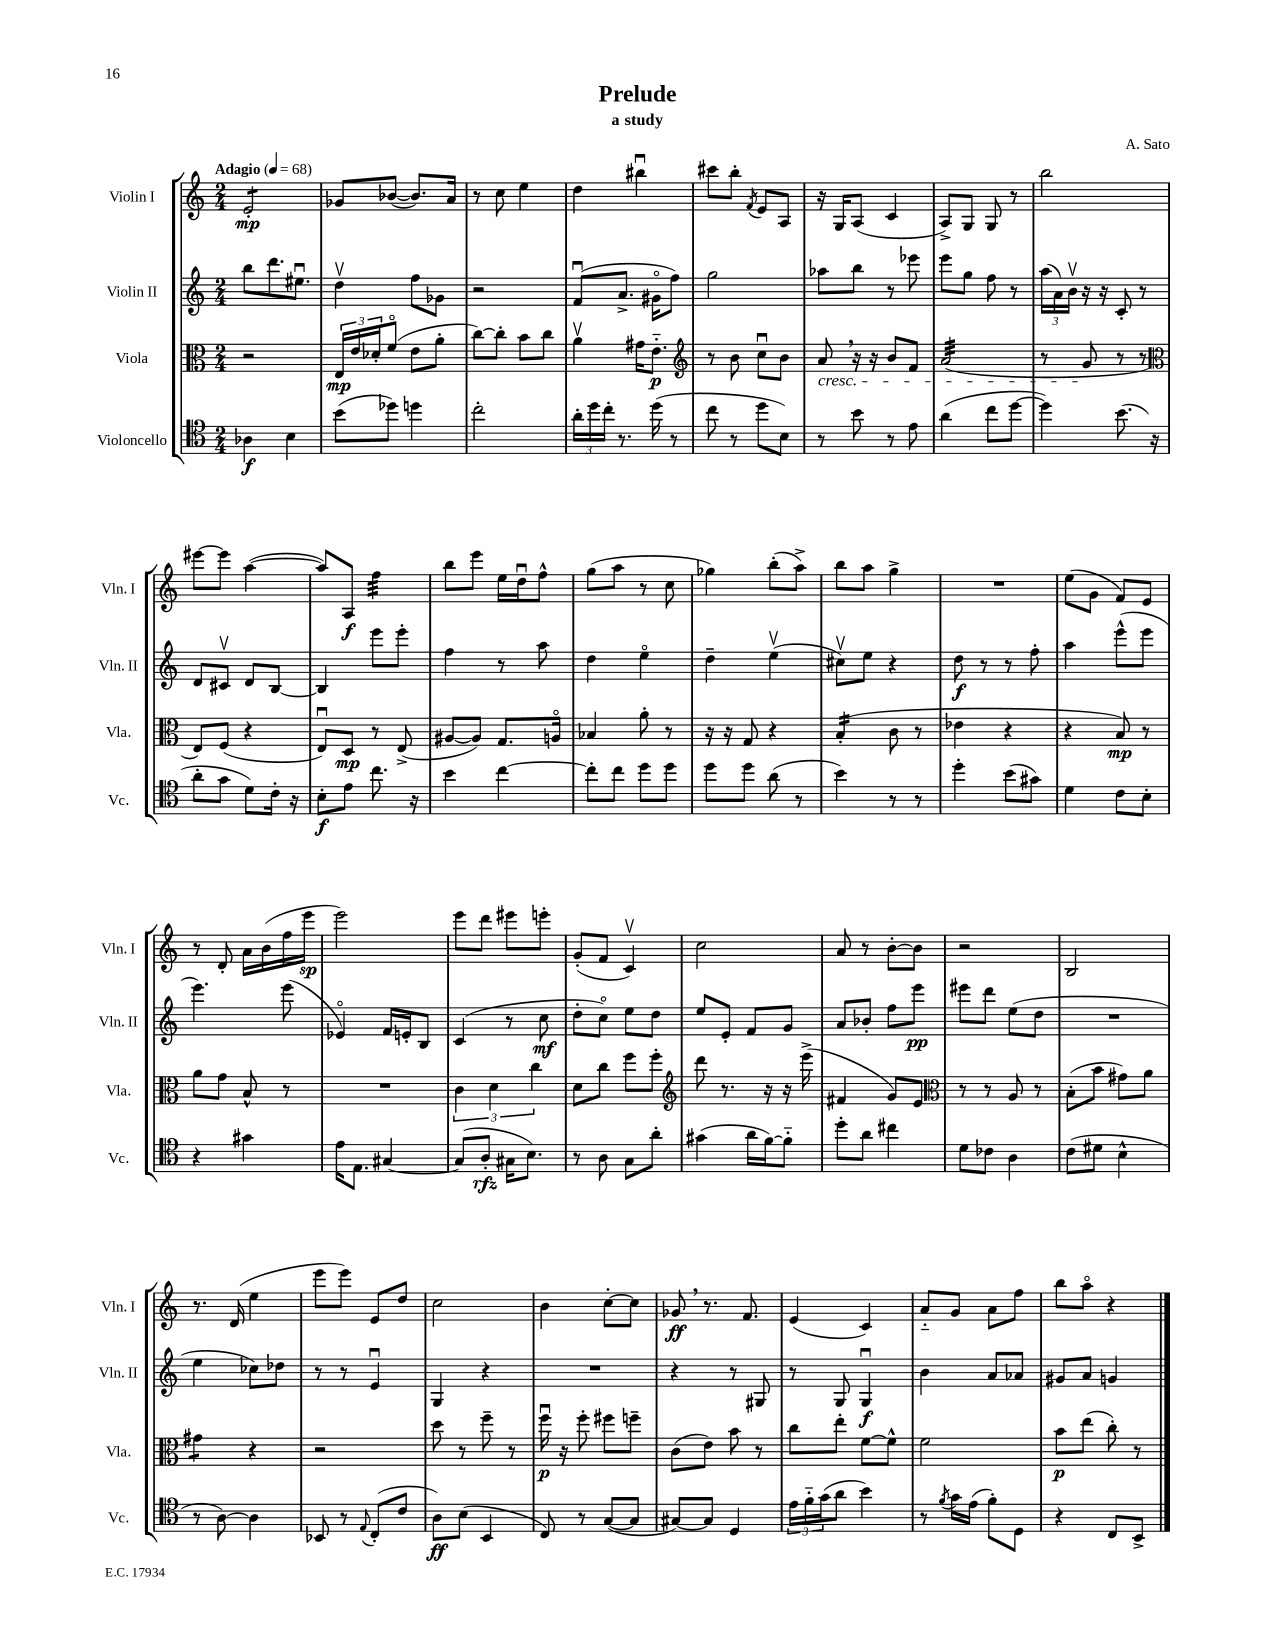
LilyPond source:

\header { title = "Prelude" composer = "A. Sato" subtitle = "a study" }
<<
\new StaffGroup <<
\new Staff = "s0" \with { instrumentName = "Violin I" shortInstrumentName = "Vln. I" } {
    \clef treble \key c \major \numericTimeSignature \time 2/4 \tempo "Adagio" 4 = 68
    e'2:8-.\mp |
    ges'8 bes'8~( bes'8.) a'16 |
    r8 c''8 e''4 |
    d''4 bis''4\downbow |
    cis'''8 b''8-. \acciaccatura { f'8 } e'8 a8 |
    r16 g16 a8( c'4 |
    a8->) g8 g8 r8 |
    b''2 |
    eis'''8~ eis'''8 a''4~( |
    a''8) a8\f f''4:32 |
    b''8 e'''8 e''16 d''16\downbow f''8-^ |
    g''8( a''8 r8 c''8 |
    ges''4) b''8-.( a''8->) |
    b''8 a''8 g''4-> |
    R2 |
    e''8( g'8 f'8) e'8 |
    r8 d'8-. a'16 b'16( f''16 e'''16\sp |
    e'''2) |
    e'''8 d'''8 eis'''8 e'''8-. |
    g'8-.( f'8 c'4\upbow) |
    c''2 |
    a'8 r8 b'8~-. b'8 |
    r2 |
    b2 |
    r8. d'16( e''4 |
    e'''8 e'''8) e'8 d''8 |
    c''2 |
    b'4 c''8~-. c''8 |
    ges'8\ff \breathe r8. f'8. |
    e'4( c'4) |
    a'8-_ g'8 a'8 f''8 |
    b''8 a''8\flageolet r4 \bar "|." |
}
\new Staff = "s1" \with { instrumentName = "Violin II" shortInstrumentName = "Vln. II" } {
    \clef treble \key c \major \numericTimeSignature \time 2/4
    b''8 d'''8. eis''8.\downbow |
    d''4\upbow f''8 ges'8 |
    r2 |
    f'8\downbow( a'8.-> gis'16\flageolet f''8) |
    g''2 |
    aes''8 b''8 r8 ees'''8 |
    e'''8 g''8 f''8 r8 |
    \tuplet 3/2 { a''16( a'16) b'16\upbow } r16 r16 c'8-. r8 |
    d'8 cis'8\upbow d'8 b8~ |
    b4 e'''8 e'''8-. |
    f''4 r8 a''8 |
    d''4 e''4\flageolet |
    d''4-- e''4\upbow( |
    cis''8\upbow) e''8 r4 |
    d''8\f r8 r8 f''8-. |
    a''4 e'''8-^( e'''8 |
    e'''4.) e'''8( |
    ees'4\flageolet) f'16 e'16-. b8 |
    c'4( r8 c''8\mf |
    d''8-. c''8\flageolet) e''8 d''8 |
    e''8 e'8-. f'8 g'8 |
    a'8 bes'8-. f''8 e'''8\pp |
    eis'''8 d'''8 e''8( d''8 |
    R2 |
    e''4 ces''8) des''8 |
    r8 r8 e'4\downbow |
    g4 r4 |
    R2 |
    r4 r8 gis8 |
    r8 g8 g4\downbow\f |
    b'4 a'8 aes'8 |
    gis'8 a'8 g'4 \bar "|." |
}
\new Staff = "s2" \with { instrumentName = "Viola" shortInstrumentName = "Vla." } {
    \clef alto \key c \major \numericTimeSignature \time 2/4
    r2 |
    \tuplet 3/2 { e16\mp e'16 des'16-. } f'8\flageolet( e'8 a'8-. |
    c''8~) c''8-. b'8 c''8 |
    a'4\upbow gis'16 e'8.-_\p |
    \clef treble r8 b'8 c''8\downbow b'8 |
    a'8\cresc \breathe r16 r16 b'8 f'8 |
    a'2:32( |
    r8 g'8\! r8 r8 |
    \clef alto e8) f8( r4 |
    e8\downbow) d8\mp r8 e8->( |
    ais8~ ais8) g8. a16\flageolet |
    bes4 a'8-. r8 |
    r16 r16 g8 r4 |
    b4:16-.( c'8 r8 |
    ees'4 r4 |
    r4 b8\mp) r8 |
    a'8 g'8 b8-^ r8 |
    R2 |
    \tuplet 3/2 { c'4 d'4 c''4 } |
    d'8 c''8 f''8 f''8-. |
    \clef treble d'''8 r8. r16 r16 e'''16->( |
    fis'4 g'8) e'8 |
    \clef alto r8 r8 a8 r8 |
    b8-.( b'8 gis'8) a'8 |
    gis'4:8 r4 |
    r2 |
    d''8 r8 f''8-- r8 |
    f''16\downbow\p r16 f''8-. fis''8 f''8-- |
    c'8( e'8) b'8 r8 |
    c''8 e''8-. f'8~ f'8-^ |
    f'2 |
    b'8\p e''8( c''8-.) r8 \bar "|." |
}
\new Staff = "s3" \with { instrumentName = "Violoncello" shortInstrumentName = "Vc." } {
    \clef tenor \key c \major \numericTimeSignature \time 2/4
    aes4\f b4 |
    b'8( des''8) d''4 |
    c''2-. |
    \tuplet 3/2 { a'16-. d''16 c''16-. } r8. d''16( r8 |
    c''8 r8 d''8 b8) |
    r8 b'8 r8 e'8 |
    a'4( c''8 d''8~ |
    d''4) b'8.( r16 |
    a'8-. g'8 d'8) c'16-. r16 |
    b8-.\f e'8 c''8. r16 |
    b'4 c''4~ |
    c''8-. c''8 d''8 d''8 |
    d''8 d''8 a'8( r8 |
    b'4) r8 r8 |
    d''4-. b'8( gis'8) |
    d'4 c'8 b8-. |
    r4 gis'4 |
    e'16 e8. gis4~ |
    gis8( a8-.\rfz gis16 b8.) |
    r8 a8 g8 a'8-. |
    gis'4( a'16 f'16~) f'8-_ |
    d''8-. a'8 cis''4 |
    d'8 ces'8 a4 |
    c'8( dis'8 b4-^ |
    r8 a8~) a4 |
    bes,8 r8 \appoggiatura { e8 } c8-.( c'8 |
    a8\ff) b8( b,4 |
    c8) r8 g8~( g8 |
    gis8~) gis8 d4 |
    \tuplet 3/2 { e'16 f'16-_ g'16( } a'8 b'4) |
    r8 \acciaccatura { f'8 } g'16 e'16( f'8-.) d8 |
    r4 c8 b,8-> \bar "|." |
}
>>
>>
\layout { \context { \Score \remove "Bar_number_engraver" } }
